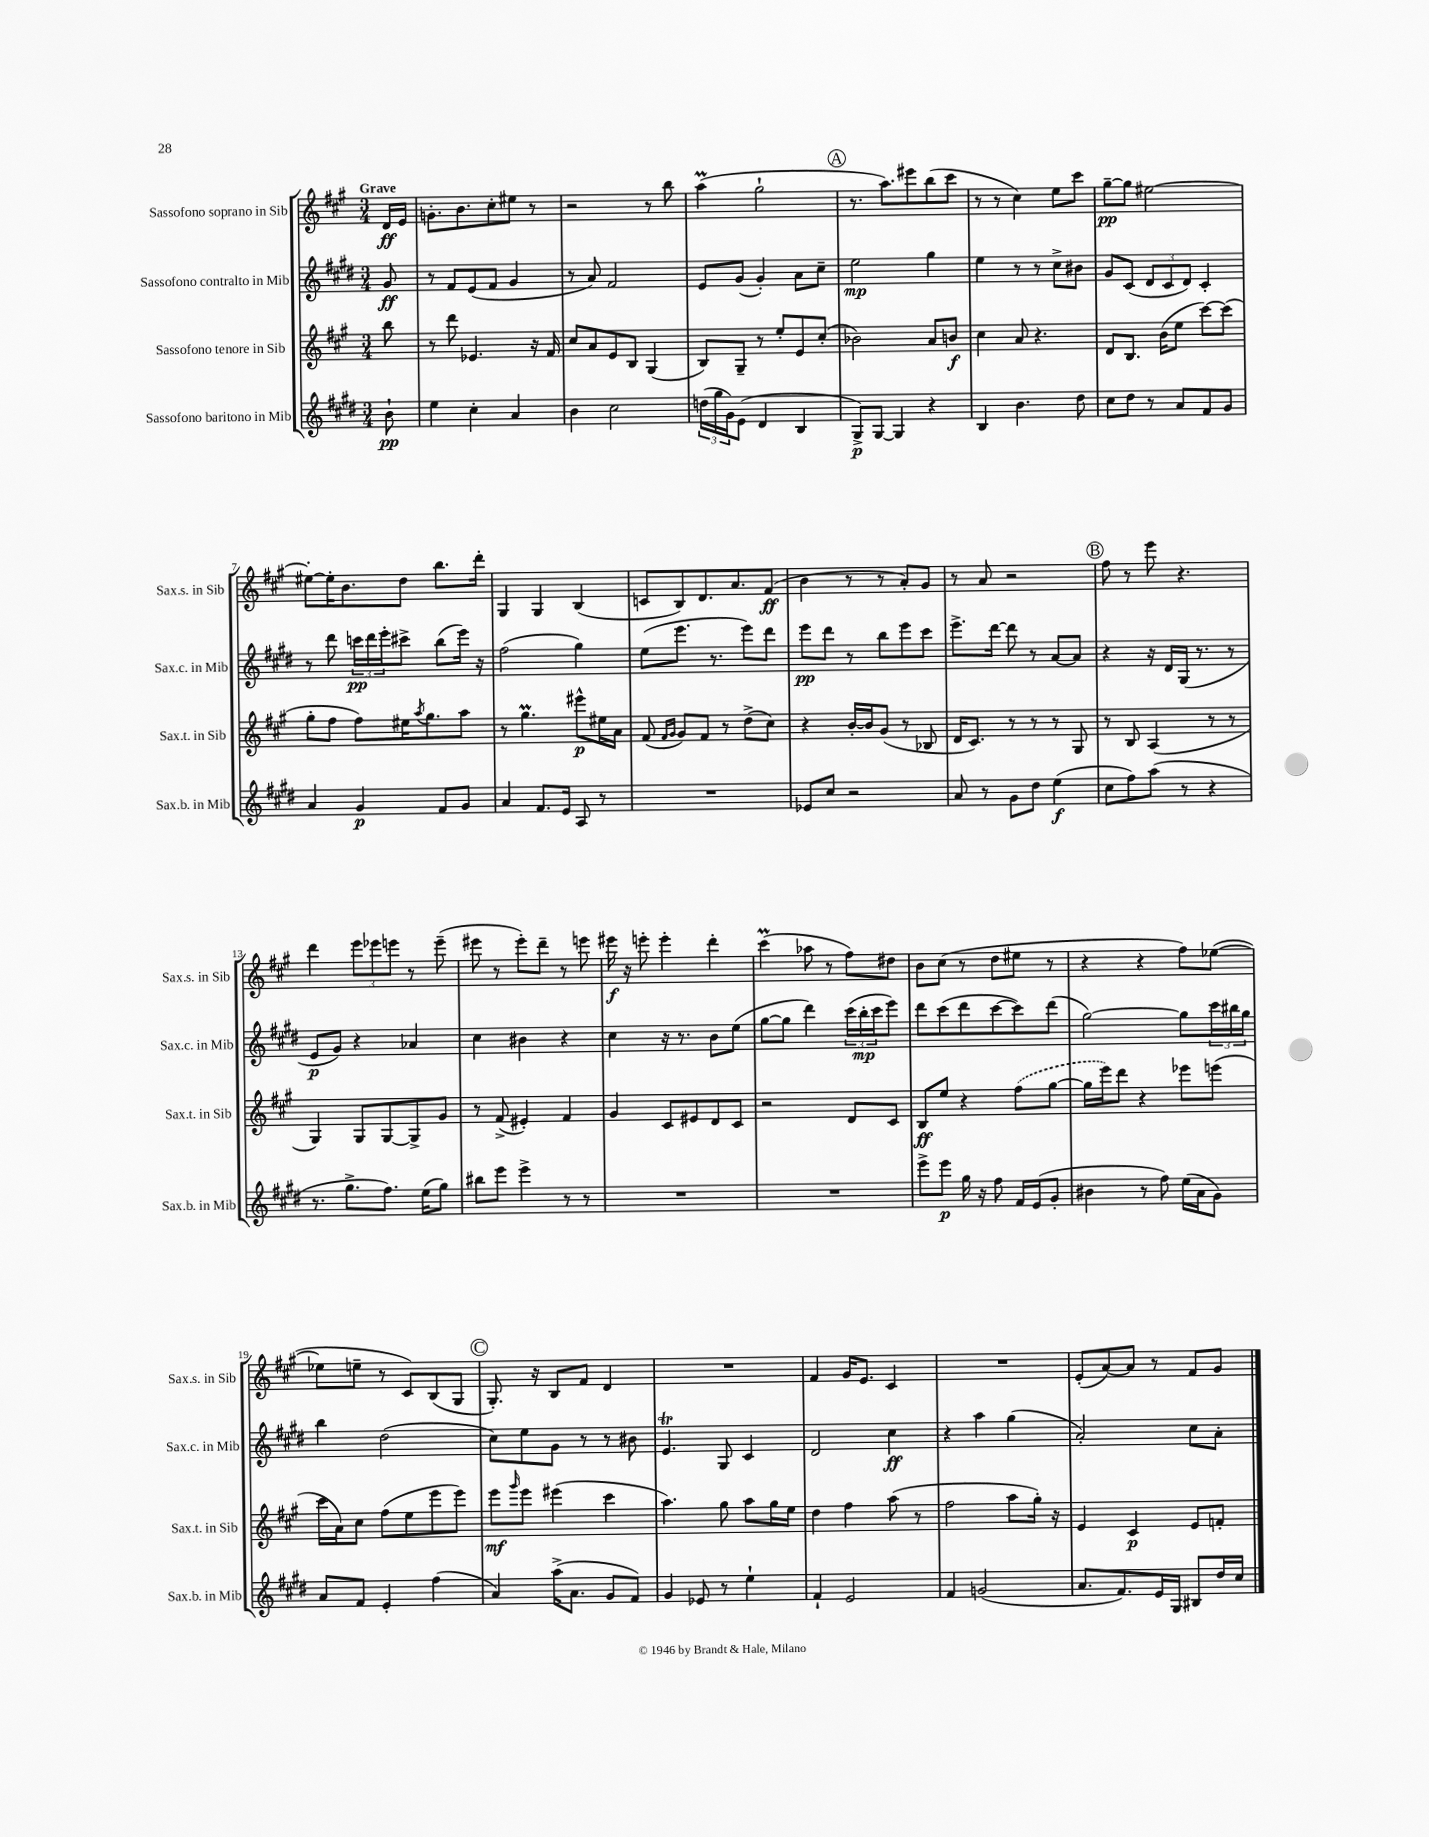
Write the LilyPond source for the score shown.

<<
\new StaffGroup <<
\new Staff = "s0" \with { instrumentName = "Sassofono soprano in Sib" shortInstrumentName = "Sax.s. in Sib" } {
    \clef treble \key a \major \numericTimeSignature \time 3/4 \partial 8 \tempo "Grave"
    d'16\ff e'16 |
    g'8.-. b'8. cis''8-. eis''8 r8 |
    r2 r8 b''8 |
    a''4\prall( gis''2-! |
    \mark \markup { \circle "A" } r8. a''8.) eis'''8 b''8( cis'''8 |
    r8 r8 cis''4) e''8 cis'''8 |
    gis''8~--\pp gis''8 eis''2~ |
    eis''8~-. eis''16-. b'8. d''8 b''8. d'''16-. |
    gis4 gis4 b4( |
    c'8 b8) d'8. a'8. fis'8\ff( |
    b'4 r8 r8 a'8-.) gis'8 |
    r8 a'8 r2 |
    \mark \markup { \circle "B" } fis''8 r8 e'''8 r4. |
    d'''4 \tuplet 3/2 { e'''8 ees'''8 e'''8 } r8 e'''8--( |
    eis'''8 r8 eis'''8-.) d'''8-- r8 e'''8 |
    eis'''16\f r16 e'''8-. e'''4-. d'''4-. |
    cis'''4\prall( aes''8 r8 fis''8) dis''8 |
    b'8 cis''8( r8 d''8 eis''8 r8 |
    r4 r4 fis''8) ees''8~( |
    ees''8 e''8-- r8 cis'8) b8( gis8 |
    \mark \markup { \circle "C" } gis8.-.) r16 b8 fis'8 d'4 |
    R2. |
    fis'4 gis'16 e'8. cis'4 |
    R2. |
    e'8-.( a'8~) a'8 r8 fis'8 gis'8 \bar "|." |
}
\new Staff = "s1" \with { instrumentName = "Sassofono contralto in Mib" shortInstrumentName = "Sax.c. in Mib" } {
    \clef treble \key e \major \numericTimeSignature \time 3/4 \partial 8
    gis'8\ff |
    r8 fis'8 e'8( fis'8 gis'4 |
    r8 a'8) fis'2 |
    e'8 gis'8( gis'4-.) a'8 cis''8-- |
    \mark \markup { \circle "A" } e''2\mp gis''4 |
    e''4 r8 r8 cis''8-> bis'8 |
    gis'8 cis'8( \tuplet 3/2 { dis'8 cis'8 dis'8) } cis'4-. |
    r8 dis'''8 \tuplet 3/2 { c'''16\pp dis'''16 e'''16-. } cis'''8-> b''8( e'''16) r16 |
    fis''2( gis''4) |
    e''8( e'''8. r8. e'''8) dis'''8 |
    e'''8\pp dis'''8 r8 b''8 e'''8 cis'''8 |
    e'''8.-> dis'''16~ dis'''8 r8 a'8~ a'8 |
    \mark \markup { \circle "B" } r4 r16 dis'16 gis16( r8. r8 |
    e'8\p gis'8) r4 aes'4 |
    cis''4 bis'4 r4 |
    cis''4 r16 r8. b'8 e''8( |
    gis''8~ gis''8 dis'''4) \tuplet 3/2 { cis'''16( b''16-.\mp cis'''16 } e'''8) |
    dis'''8 cis'''8( dis'''8 cis'''8~ cis'''8) dis'''8( |
    gis''2~) gis''8 \tuplet 3/2 { cis'''16 bis''16 gis''16 } |
    b''4 dis''2( |
    \mark \markup { \circle "C" } cis''8) e''8 gis'8 r8 r8 bis'8 |
    e'4.\trill gis8 cis'4 |
    dis'2 cis''4\ff |
    r4 a''4 gis''4( |
    a'2-.) cis''8 a'8-. \bar "|." |
}
\new Staff = "s2" \with { instrumentName = "Sassofono tenore in Sib" shortInstrumentName = "Sax.t. in Sib" } {
    \clef treble \key a \major \numericTimeSignature \time 3/4 \partial 8
    b''8 |
    r8 d'''8 ees'4. r16 fis'16 |
    cis''8 a'8 e'8 b8 gis4( |
    b8) gis8-- r8 e''8-. e'8 cis''8-.( |
    \mark \markup { \circle "A" } bes'2) a'8 b'8\f |
    cis''4 a'8 r4. |
    d'8 b8. b'16( e''8 cis'''8~) cis'''8( |
    gis''8-. fis''8 fis''8) eis''16 \acciaccatura { a''8 } gis''8. a''8 |
    r8 gis''4.\prall eis'''8-^\p eis''16 a'16 |
    fis'8( \grace { fis'16 gis'16 } gis'8) fis'8 r8 d''8->( cis''8) |
    r4 b'16~-. b'16 gis'8( r8 bes8 |
    d'16 cis'8.) r8 r8 r8 gis8 |
    \mark \markup { \circle "B" } r8 b8 a4( r8 r8 |
    gis4) gis8 gis8~ gis8-> gis'8 |
    r8 fis'8->( eis'4-.) fis'4 |
    gis'4 cis'8 eis'8 d'8 cis'8 |
    r2 d'8 cis'8 |
    b8\ff e''8 r4 \once \slurDashed fis''8( gis''8~ |
    gis''16 e'''16) d'''8 r4 ees'''8 e'''8( |
    cis'''16 a'16) cis''8 fis''8( e''8 e'''8 e'''8) |
    \mark \markup { \circle "C" } e'''8\mf \grace { gis'''16 } e'''8 eis'''4( cis'''4 |
    a''4.) gis''8 a''8 gis''16 e''16 |
    d''4 fis''4 a''8( r8 |
    fis''2 a''8 gis''16-.) r16 |
    e'4 cis'4\p e'8 f'8-. \bar "|." |
}
\new Staff = "s3" \with { instrumentName = "Sassofono baritono in Mib" shortInstrumentName = "Sax.b. in Mib" } {
    \clef treble \key e \major \numericTimeSignature \time 3/4 \partial 8
    b'8-!\pp |
    e''4 cis''4-. a'4 |
    b'4 cis''2 |
    \tuplet 3/2 { d''16( gis''16 gis'16) } e'8( dis'4 b4 |
    \mark \markup { \circle "A" } gis8->\p) gis8~ gis4 r4 |
    b4 b'4. dis''8 |
    cis''8 dis''8 r8 a'8 fis'8 gis'8 |
    a'4 gis'4\p fis'8 gis'8 |
    a'4 fis'8. e'16 a8 r8 |
    R2. |
    ees'8 cis''8 r2 |
    a'8 r8 gis'8 dis''8 e''4\f( |
    \mark \markup { \circle "B" } cis''8 fis''8) a''8( r8 r4 |
    r8. gis''8.-> fis''8.) e''16( gis''8) |
    bis''8 e'''8 e'''4-> r8 r8 |
    R2. |
    R2. |
    e'''8-> e'''8\p gis''16 r16 fis''8 fis'16 e'16( gis'8-. |
    bis'4 r8 fis''8) e''16( a'16 gis'8) |
    a'8 fis'8 e'4-. fis''4( |
    \mark \markup { \circle "C" } a'4) a''16->( a'8. gis'8 fis'8) |
    gis'4 ees'8 r8 e''4-! |
    fis'4-! e'2 |
    fis'4 g'2( |
    a'8. fis'8.) e'16 gis16 bis8 dis''16 cis''16 \bar "|." |
}
>>
>>
